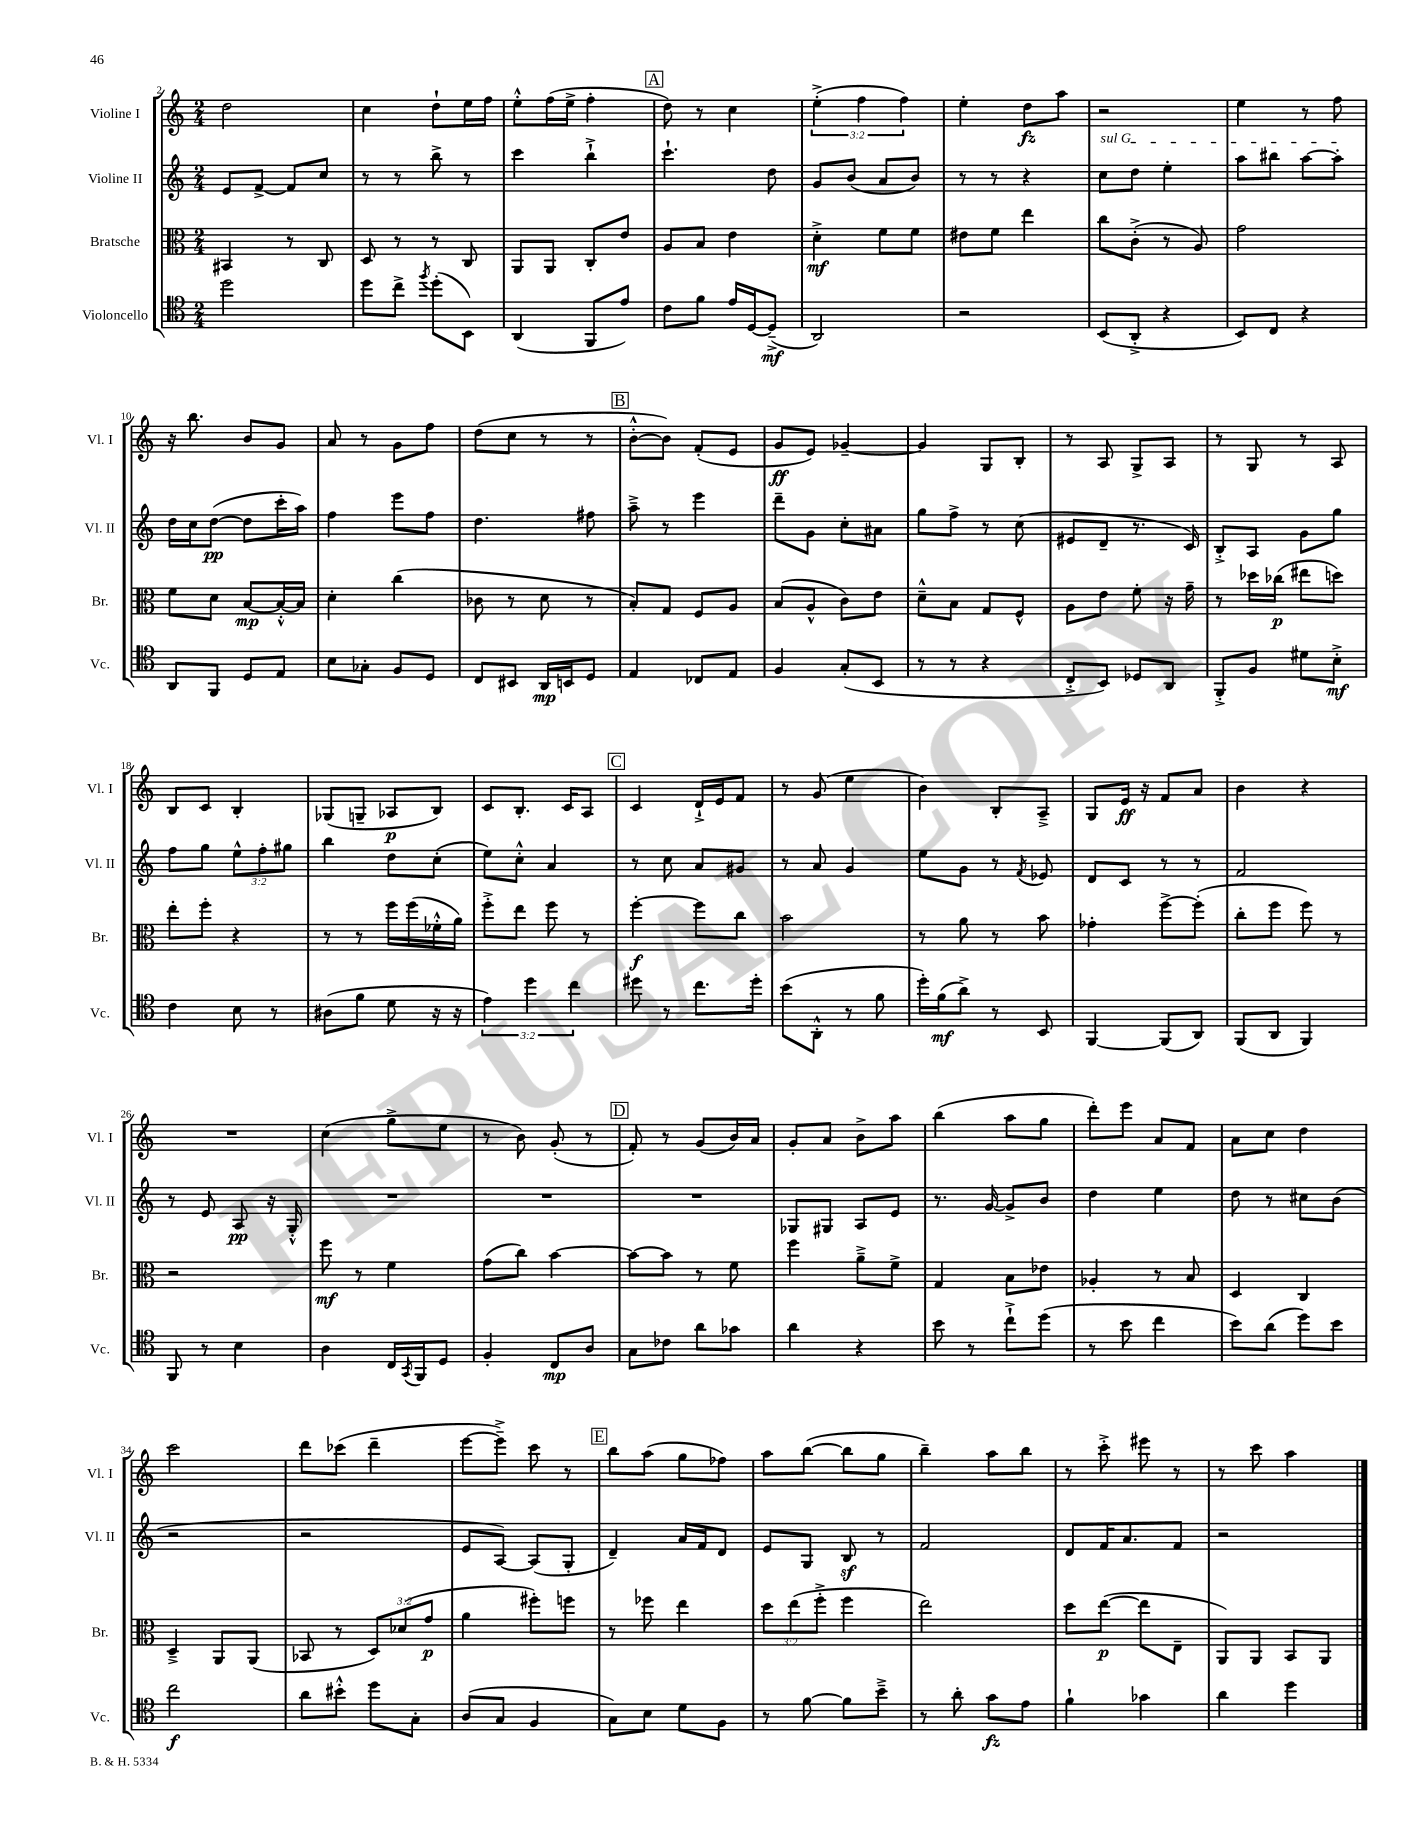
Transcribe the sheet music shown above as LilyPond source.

<<
\new StaffGroup <<
\new Staff = "s0" \with { instrumentName = "Violine I" shortInstrumentName = "Vl. I" } {
    \clef treble \key c \major \numericTimeSignature \time 2/4 \override Staff.TupletNumber.text = #tuplet-number::calc-fraction-text
    d''2 |
    c''4 d''8-! e''16 f''16 |
    e''8-.-^ f''16( e''16-> f''4-. |
    \mark \markup { \box "A" } d''8) r8 c''4 |
    \tuplet 3/2 { e''4-.->( f''4 f''4) } |
    e''4-. d''8\fz a''8 |
    r2 |
    e''4 r8 f''8 |
    r16 b''8. b'8 g'8 |
    a'8 r8 g'8 f''8 |
    d''8( c''8 r8 r8 |
    \mark \markup { \box "B" } b'8~-.-^ b'8) f'8-.( e'8 |
    g'8\ff e'8) ges'4~-- |
    ges'4 g8 b8-. |
    r8 a8 g8-> a8 |
    r8 g8 r8 a8 |
    b8 c'8 b4-. |
    ges8( g8-- aes8\p b8) |
    c'8 b8.-. c'16 a8 |
    \mark \markup { \box "C" } c'4 d'16-!-> e'16 f'8 |
    r8 g'8( e''4 |
    b'4) b8-. a8---> |
    g8 e'16\ff r16 f'8 a'8 |
    b'4 r4 |
    R2 |
    c''4( g''8-> e''8 |
    r8 b'8) g'8-.( r8 |
    \mark \markup { \box "D" } f'8-.) r8 g'8( b'16) a'16 |
    g'8-. a'8 b'8-> a''8 |
    b''4( a''8 g''8 |
    d'''8-.) e'''8 a'8 f'8 |
    a'8 c''8 d''4 |
    c'''2 |
    d'''8 ces'''8( d'''4-- |
    e'''8~ e'''8--->) c'''8 r8 |
    \mark \markup { \box "E" } b''8 a''8( g''8 fes''8) |
    a''8 b''8~( b''8 g''8 |
    b''4--) a''8 b''8 |
    r8 c'''8-.-> eis'''8 r8 |
    r8 c'''8 a''4 \bar "|." |
}
\new Staff = "s1" \with { instrumentName = "Violine II" shortInstrumentName = "Vl. II" } {
    \clef treble \key c \major \numericTimeSignature \time 2/4 \override Staff.TupletNumber.text = #tuplet-number::calc-fraction-text
    e'8 f'8~-> f'8 c''8 |
    r8 r8 b''8-> r8 |
    c'''4 b''4-!-> |
    \mark \markup { \box "A" } c'''4.-! d''8 |
    g'8 b'8( a'8 b'8) |
    r8 r8 r4 |
    \once \override TextSpanner.bound-details.left.text = \markup { \italic "sul G" } c''8\startTextSpan d''8 e''4-. |
    a''8 bis''8 a''8~ a''8-.\stopTextSpan |
    d''16 c''16 d''8~\pp( d''8 c'''16-. a''16) |
    f''4 e'''8 f''8 |
    d''4. fis''8 |
    \mark \markup { \box "B" } a''8---> r8 e'''4 |
    d'''8-- g'8 c''8-. ais'8 |
    g''8 f''8-> r8 c''8( |
    eis'8 d'8-- r8. c'16) |
    b8-.-> a8 g'8 g''8 |
    f''8 g''8 \tuplet 3/2 { e''8-^ f''8-. gis''8 } |
    b''4 d''8 c''8-.( |
    e''8) c''8-.-^ a'4 |
    \mark \markup { \box "C" } r8 c''8 a'8 gis'8 |
    r8 a'8 g'4 |
    e''8 g'8 r8 \acciaccatura { f'8 } ees'8 |
    d'8 c'8 r8 r8 |
    f'2 |
    r8 e'8 a8\pp r16 g16-.-^ |
    R2 |
    R2 |
    \mark \markup { \box "D" } R2 |
    ges8 gis8 a8 e'8 |
    r8. g'16~ g'8-> b'8 |
    d''4 e''4 |
    d''8 r8 cis''8 b'8( |
    r2 |
    r2 |
    e'8 a8~) a8( g8-. |
    \mark \markup { \box "E" } d'4--) a'16 f'16 d'8 |
    e'8 g8 b8\sf r8 |
    f'2 |
    d'8 f'16 a'8. f'8 |
    r2 \bar "|." |
}
\new Staff = "s2" \with { instrumentName = "Bratsche" shortInstrumentName = "Br." } {
    \clef alto \key c \major \numericTimeSignature \time 2/4 \override Staff.TupletNumber.text = #tuplet-number::calc-fraction-text
    bis,4 r8 c8 |
    d8 r8 r8 c8 |
    a,8 a,8 c8-. e'8 |
    \mark \markup { \box "A" } a8 b8 e'4 |
    d'4-.->\mf f'8 f'8 |
    eis'8 f'8 e''4 |
    c''8 c'8-.->( r8 a8) |
    g'2 |
    f'8 d'8 b8~\mp b16~-.-^ b16 |
    d'4-. c''4( |
    ces'8 r8 d'8 r8 |
    \mark \markup { \box "B" } b8-.) g8 f8 a8 |
    b8( a8-^ c'8) e'8 |
    d'8---^ b8 g8 f8-^ |
    a8 e'8 f'8-. r16 g'16-- |
    r8 des''16 ces''16\p( eis''8 d''8) |
    e''8-. f''8-. r4 |
    r8 r8 f''16 f''16( fes'16-.-^ a'16) |
    f''8-.-> e''8 f''8 r8 |
    \mark \markup { \box "C" } f''4~-.\f f''8 c''8 |
    b'2 |
    r8 a'8 r8 b'8 |
    ges'4-. f''8~-> f''8-.( |
    c''8-. f''8 f''8) r8 |
    r2 |
    f''8\mf r8 f'4 |
    g'8( c''8) b'4~ |
    \mark \markup { \box "D" } b'8~ b'8 r8 f'8 |
    f''4 a'8---> f'8-> |
    g4 b8 ees'8 |
    aes4-. r8 b8 |
    d4 c4 |
    d4---> a,8 a,8( |
    bes,8 r8 \tuplet 3/2 { d8) des'8( g'8\p } |
    a'4 fis''8-.) f''8 |
    \mark \markup { \box "E" } r8 fes''8 e''4 |
    \tuplet 3/2 { d''8 e''8( f''8-.-> } f''4 |
    e''2) |
    d''8 e''8~\p( e''8 e8-- |
    a,8) a,8 b,8 a,8 \bar "|." |
}
\new Staff = "s3" \with { instrumentName = "Violoncello" shortInstrumentName = "Vc." } {
    \clef tenor \key c \major \numericTimeSignature \time 2/4 \override Staff.TupletNumber.text = #tuplet-number::calc-fraction-text
    d''2 |
    d''8 c''8-> \acciaccatura { f''8 } d''8-.( b,8) |
    a,4( f,8 e'8) |
    \mark \markup { \box "A" } c'8 f'8 e'16 d16~ d8--->\mf( |
    a,2) |
    r2 |
    b,8( a,8-.-> r4 |
    b,8) c8 r4 |
    a,8 f,8 d8 e8 |
    b8 ges8-. f8 d8 |
    c8 bis,8 a,16\mp b,16 d8 |
    \mark \markup { \box "B" } e4 ces8 e8 |
    f4 g8-.( b,8 |
    r8 r8 r4 |
    c8-.-> b,8) des8 a,8 |
    f,8-.-> f8 dis'8 b8-.->\mf |
    c'4 b8 r8 |
    ais8( f'8 d'8 r16 r16 |
    \tuplet 3/2 { e'4) d''4 c''4 } |
    \mark \markup { \box "C" } dis''8 r8 c''8. dis''16-. |
    b'8( a,8-.-^ r8 f'8 |
    d''16-.) f'16\mf( a'8->) r8 b,8 |
    f,4~ f,8( a,8) |
    f,8( a,8 f,4) |
    f,8 r8 b4 |
    a4 c16 \acciaccatura { g,8 } f,16 d8 |
    f4-. c8\mp a8 |
    \mark \markup { \box "D" } g8 ces'8 a'8 ges'8 |
    a'4 r4 |
    b'8 r8 c''8-!-> d''8( |
    r8 b'8 c''4 |
    b'8) a'8( d''8) b'8 |
    c''2\f |
    a'8 bis'8-.-^ d''8 g8-. |
    a8( g8 f4 |
    \mark \markup { \box "E" } g8) b8 d'8 f8 |
    r8 f'8~ f'8 b'8---> |
    r8 a'8-. g'8\fz e'8 |
    f'4-! ges'4 |
    a'4 d''4 \bar "|." |
}
>>
>>
\layout { \context { \Score currentBarNumber = #2 } }
